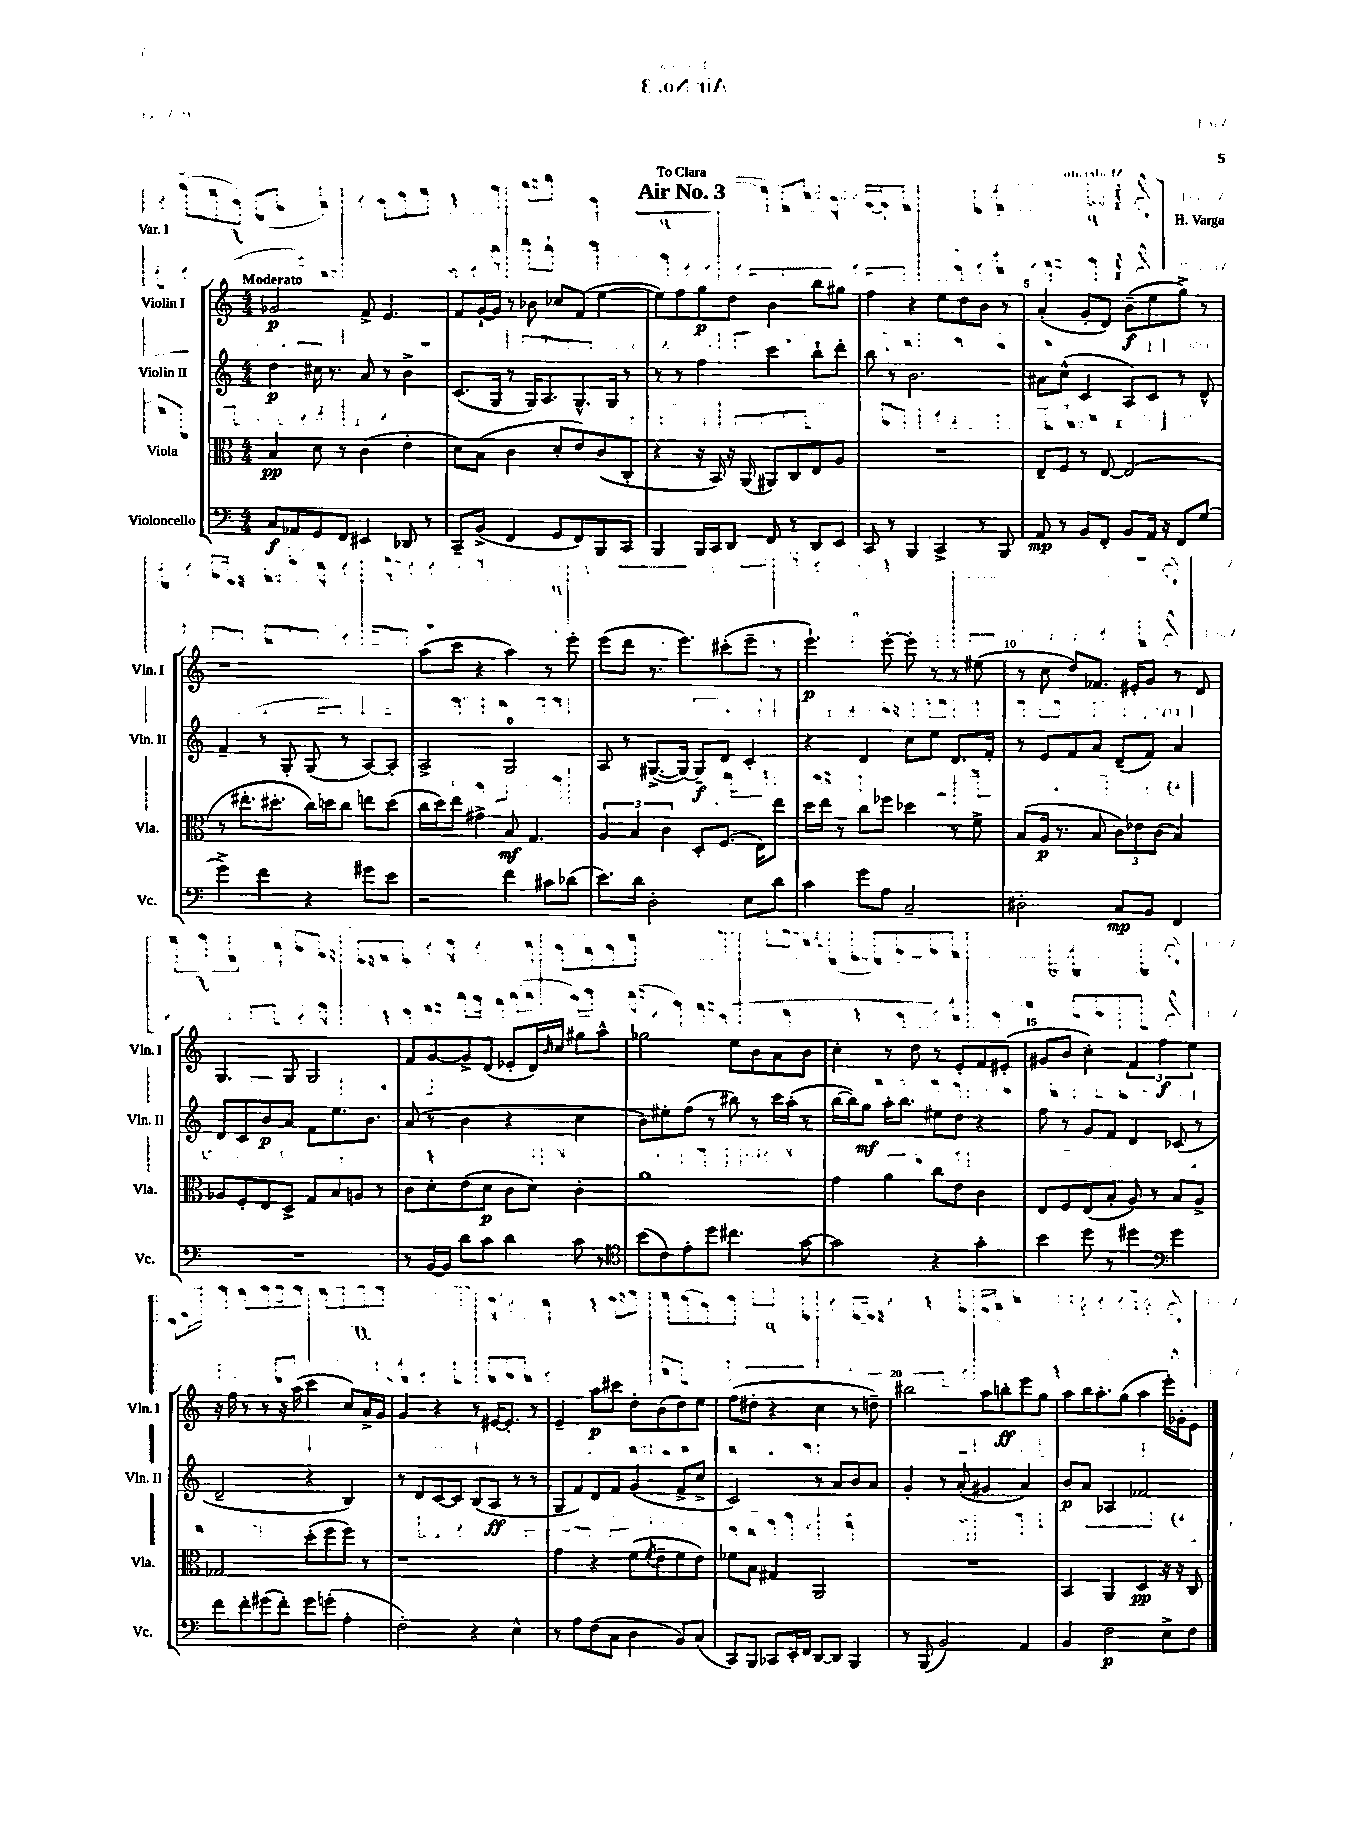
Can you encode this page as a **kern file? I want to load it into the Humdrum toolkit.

**kern	**kern	**kern	**kern
*staff4	*staff3	*staff2	*staff1
*clefF4	*clefC3	*clefG2	*clefG2
*k[]	*k[]	*k[]	*k[]
*M4/4	*M4/4	*M4/4	*M4/4
8C/L	4B/	4dd\	2g-/
8AA-/	.	.	.
8GG/	8d\	16cc#\	.
.	.	8.r	.
8FF/J	8r	.	.
4EE#/	(4c\	8a/	8f^/
.	.	8r	4.e/
8DD-/	4e'\	4b^\	.
8r	.	.	.
=	=	=	=
8CC~/L	8d\L)	(8.c/L	8f/L
(8BB^/J	(8B\J	.	[16g`/L
.	.	16G/Jk	16g/]JJ
4FF/	4c\	8r	8r
.	.	16G/LK)	8b-\
.	.	8.A/	.
8GG/L	8d'/L	.	8cc-/L
8FF/)	8e/)	8.G^^/	(8f/J
8BBB/	(8c/	.	[4ee\
.	.	16G/Jk	.
8CC/J	8C'/J	8r	.
=	=	=	=
4BBB/	4r	8r	8ee\]L)
.	.	8r	8ff\
16BBB/LL	16r	4ff\	8gg\
16CC/J	16BB/)	.	.
8DD/J	16r	.	8dd\J
.	(16AA/	.	.
8FF/	8AA#/L)	4ccc\	4b\
8r	8C/	.	.
8DD/L	8E/	8bb`\L	8bb\L
8EE/J	8A/J	8ddd'\J	8gg#\J
=	=	=	=
8CC/	1r	8bb\	4ff\
8r	.	8r	.
4BBB/	.	2.b\	4r
4CC^/	.	.	8ee\L
.	.	.	8dd\
8r	.	.	8b\J
8BBB/	.	.	8r
=	=	=	=
8AA/	8E~/L	8a#\L	(4a'/
8r	8F/J	(8cc^^\J	.
8BB/L	8r	4c/	8g'/L
8FF'/J	[8E/	.	8d/J)
8BB/L	(2E/]	8A/L)	(8b~\L
16AA/Jk	.	8c/J	8ee\
16r	.	.	.
8FF/L	.	8r	8gg^\J)
(8G/J	.	8d^^/	8r
=	=	=	=
4g^\)	8r	4f~/	1r
.	8.ee#'\L	.	.
4f\	.	8r	.
.	8.dd#'\J	.	.
.	.	8G'/	.
4r	16cc\LL)	(8G/	.
.	16dd\J	.	.
.	8cc\J	8r	.
8g#\L	8ee\L	[8A/L)	.
8e\J	(8dd\J	8A'/]J	.
=	=	=	=
2r	16cc\LL	2A^/	(8aa\L
.	16dd\J)	.	.
.	8ee\J	.	8ccc\J
.	4g#^\	.	4r
4f\	8B/	2G/	4aa\)
.	4.G/	.	.
8c#\L	.	.	8r
(8d-\J	.	.	8eee'\
=	=	=	=
8.e\L)	6A/	8A/	(8eee\L
.	.	8r	8ddd\J
.	6B/	.	.
16d\Jk	.	.	.
2D'\	.	([8.G#^/L	8.r
.	6c\	.	.
.	.	16G#/_Jk)	8.eee\L)
.	8D'/L	8G#~/]L	.
.	(8.F/J	8d/J	(8ccc#'\
8E\L	.	4c'/	8eee~\J
.	16E\LK)	.	.
8d\J	8ee\J	.	8r
=	=	=	=
4c\	16dd\LL	4r	4.eee`\)
.	16ee\JJ	.	.
.	8r	.	.
8g\L	8cc\L	4d/	.
8A\J	8ff-\J	.	[8eee'\
2C~/	4dd-\	8cc\L	8eee'\]
.	.	8ee\J	8r
.	8r	8.d/L	8r
.	8f^\	.	(8ee#\
.	.	16f'/Jk	.
=	=	=	=
2D#'\	(8B/L	8r	8r
.	16A/Jk	8e/L	8cc\
.	8.r	.	.
.	.	8f/	8dd/L)
.	8B/	8a/J	8.f-/J
8C/L	12c\L)	(8d~/L	.
.	.	.	16e#'/LK
.	12e-\	.	.
8BB/J	.	8f/J)	8g/J
.	(12c\J	.	.
4FF/	4B/)	4a/	8r
.	.	.	8d/
=	=	=	=
1r	8A-/L	8d/L	4.G/
.	8F'/	8c/	.
.	8E/	8b/	.
.	8D^/J	8a/J	8G/
.	8G/L	8f\L	2G/
.	8B/	8.ee\	.
.	8A/J	.	.
.	.	8.b\J	.
.	8r	.	.
=	=	=	=
8r	8c\L	(8a/	8f/L
[16BB/LL	8d'\	8r	[8g/
16BB/]JJ	.	.	.
8d\L	(8e\	4b\	8g^/]
8c\J	8d\J	.	(8d/J
4d\	8c\L	4r	8e-'/L
.	8d\J)	.	16d/L)
.	.	.	16qqb/
.	.	.	16cc/JJ
8c\	4c'\	4cc\	8gg#\L
8r	.	.	8aa^^\J
=	=	=	=
*clefC4	*	*	*
(8b\L	1a	8b\L)	2gg-\
8c\)	.	8ee#'\	.
8e'\	.	(8ff\J	.
8dd\J	.	8r	.
4.cc#\	.	8bb#\)	8ee\L
.	.	8r	8b\
.	.	16ccc\LL	8a\
.	.	(16aa'\JJ	.
[8g\	.	8r	8b\J
=	=	=	=
2g\]	4g\	[16bb\LL	4cc'\
.	.	16bb\]J)	.
.	.	8gg\J	.
.	4a\	16aa'\LK	8r
.	.	8.bb\J	.
.	.	.	8dd\
4r	8cc\L	8ee#\L	8r
.	8e\J	8dd\J	8e'/L
4g'\	4c\	4r	8f/
.	.	.	(8e#'/J
=	=	=	=
4b\	8E/L	8ff\	8g#/L
.	8F/	8r	8b/J
8dd\	(8E/	8g/L	4cc'\)
8r	8B'/J	8f/J	.
4dd#\	8A/)	4d/	6f/
.	8r	.	.
.	.	.	6ff\
*clefF4	*	*	*
4g\	8B/L	(8c-/	.
.	.	.	6ee\
.	8A^/J	8r	.
=	=	=	=
8f\L	2G-/	2d~/	16r
.	.	.	16ff\
8f'\	.	.	8r
(8g#\	.	.	8r
8f'\J)	.	.	16r
.	.	.	(16aa\
8g#\L	(8dd'\L	4r	4ccc\
(8g'\J	8ff\	.	.
4A'\	8ff\J)	4B/)	8cc/L)
.	8r	.	16a^/L
.	.	.	16g/JJ
=	=	=	=
2F'\)	1r	8r	4g/
.	.	8d/L	.
.	.	[8c/	4r
.	.	8c/]J	.
4r	.	(8B/L	8r
.	.	8A/J	[16e#/LK
.	.	.	8.e#'/]J
4E^^\	.	8r	.
.	.	8r	8r
=	=	=	=
8r	4g\	8G/L	4e~/
8A\L	.	8f/)	.
(8F\	4r	8d/	8aa\L
8C\J	.	8f/J	8ccc#\J
4D\	(8f\L	(4g/	8dd'\L
.	8qf/	.	.
.	8e~\	.	(8b\
8BB/L)	8f\	8f^/L	8dd\)
(8C/J	8e\J)	8cc^/J	8ee\J
=	=	=	=
8CC/L)	8f-\L	2c/)	(8ff\L
8BBB/J	8B\J	.	8dd#'\J
8CC-/L	4G#/	.	4r
16EE'/L	.	.	.
16FF/JJ	.	.	.
[8DD/L	2AA/	8r	4cc\
8DD/]J	.	8a/L	.
4BBB/	.	8b/	8r
.	.	8a/J	8dd~\)
=	=	=	=
8r	1r	4g'/	2bb#\
(8BBB/	.	.	.
2BB/)	.	8r	.
.	.	(8a'/	.
.	.	4g#/	8aa\L
.	.	.	8bb'\
4AA/	.	4a/)	8eee\
.	.	.	8gg\J
=	=	=	=
4BB/	4BB/	8b/L	8aa\L
.	.	8a/J	16bb\K
.	.	.	8.aa'\
2F\	4AA/	4A-/	.
.	.	.	(8gg\J
.	4D/	2f-/	4aa\
8E^\L	16r	.	16eee'\LL)
.	16r	.	16g-'\J
8F\J	8C/	.	8e\J
==	==	==	==
*-	*-	*-	*-
